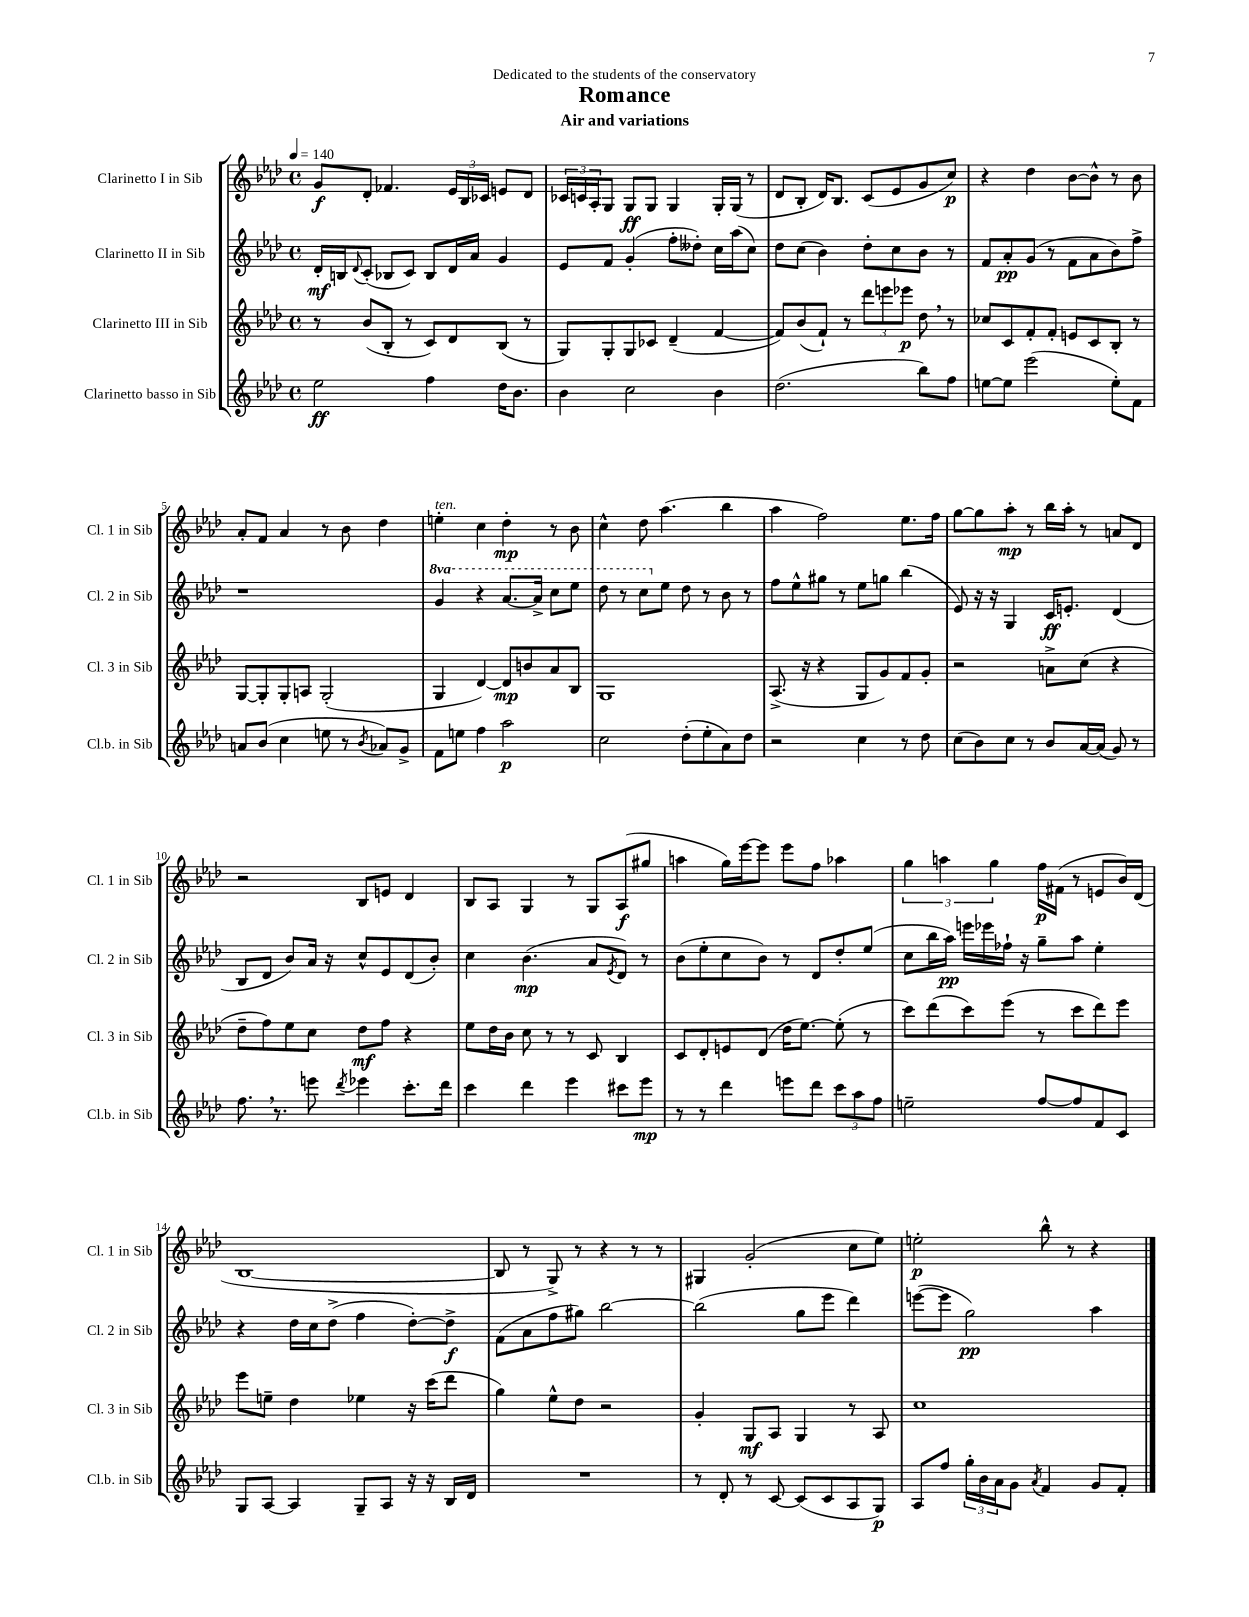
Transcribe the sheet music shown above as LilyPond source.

\header { title = "Romance" subtitle = "Air and variations" dedication = "Dedicated to the students of the conservatory" }
<<
\new StaffGroup <<
\new Staff = "s0" \with { instrumentName = "Clarinetto I in Sib" shortInstrumentName = "Cl. 1 in Sib" } {
    \clef treble \key aes \major \defaultTimeSignature \time 4/4 \tempo 4 = 140
    g'8\f des'8-. fes'4. \tuplet 3/2 { ees'16 bes16 ces'16 } e'8 des'8 |
    \tuplet 3/2 { ces'16 c'16 aes16-. } g8 g8\ff g8 g4 g16-. g16( r8 |
    des'8 bes8-. des'16) bes8. c'8( ees'8 g'8 c''8\p) |
    r4 des''4 bes'8~ bes'8-^ r8 bes'8 |
    aes'8-. f'8 aes'4 r8 bes'8 des''4 |
    e''4-.^\markup { \italic "ten." } c''4 des''4-.\mp r8 bes'8 |
    c''4-^ des''8 aes''4.( bes''4 |
    aes''4 f''2) ees''8. f''16 |
    g''8~ g''8 aes''8-.\mp r8 bes''16 aes''16-. r8 a'8 des'8 |
    r2 bes8 e'8 des'4 |
    bes8 aes8 g4 r8 g8 aes8\f( gis''8 |
    a''4 g''16) ees'''16~ ees'''8 ees'''8 f''8 aes''4 |
    \tuplet 3/2 { g''4 a''4 g''4 } f''16\p fis'16( r8 e'8 bes'16) des'16( |
    bes1~ |
    bes8 r8 g8->) r8 r4 r8 r8 |
    gis4 g'2-.( c''8 ees''8) |
    e''2-.\p bes''8-^ r8 r4 \bar "|." |
}
\new Staff = "s1" \with { instrumentName = "Clarinetto II in Sib" shortInstrumentName = "Cl. 2 in Sib" } {
    \clef treble \key aes \major \defaultTimeSignature \time 4/4 \set Staff.ottavationMarkups = #ottavation-simple-ordinals
    des'16-.\mf b16 \appoggiatura { des'8 } c'8-.( bes8 c'8) bes8 des'16 aes'16 g'4 |
    ees'8 f'8 g'4-.( f''8-. deses''8-.) c''16 aes''16( c''8) |
    des''8 c''8( bes'4) des''8-. c''8 bes'8 r8 |
    f'8 aes'8-.\pp g'8( r8 f'8 aes'8 bes'8) f''8-> |
    r1 |
    \ottava #1 g''4 r4 aes''8.~ aes''16-> c'''8 ees'''8 |
    des'''8 r8 c'''8 \ottava #0 ees''8 des''8 r8 bes'8 r8 |
    f''8 ees''8-^ gis''8 r8 ees''8 g''8 bes''4( |
    ees'8) r16 r16 g4 c'16\ff e'8.-. des'4( |
    bes8 des'8 bes'8) aes'16 r16 c''8-^ ees'8 des'8( bes'8-.) |
    c''4 bes'4.\mp( aes'8 \acciaccatura { ees'8 } des'8) r8 |
    bes'8( ees''8-. c''8 bes'8) r8 des'8 des''8-. ees''8( |
    c''8 bes''16 aes''16\pp) e'''16 ees'''16 fes''16-! r16 g''8-- aes''8 ees''4-. |
    r4 des''16 c''16 des''8->( f''4 des''8~-.) des''8->\f |
    f'8( aes'8 f''8 gis''8) bes''2~ |
    bes''2( g''8 ees'''8 des'''4) |
    e'''8~( e'''8 g''2\pp) aes''4 \bar "|." |
}
\new Staff = "s2" \with { instrumentName = "Clarinetto III in Sib" shortInstrumentName = "Cl. 3 in Sib" } {
    \clef treble \key aes \major \defaultTimeSignature \time 4/4
    r8 bes'8( bes8-. r8 c'8) des'8 bes8( r8 |
    g8) g8-. g8 ces'8 des'4--( f'4~ |
    f'8) bes'8( f'8-!) r8 \tuplet 3/2 { des'''8 e'''8 ees'''8\p } des''8 \breathe r8 |
    ces''8 c'8 f'8-. f'8-. e'8 c'8 bes8-. r8 |
    g8~ g8-. g8-. a8 g2-.( |
    g4 des'4~) des'8\mp b'8 aes'8 bes8 |
    g1 |
    aes8.->( r16 r4 g8 g'8) f'8 g'8-. |
    r2 a'8-> c''8( r4 |
    des''8-- f''8) ees''8 c''8 des''8\mf f''8 r4 |
    ees''8 des''16 bes'16 c''8 r8 r8 c'8 bes4 |
    c'8 des'8-. e'8 des'8( des''16 ees''8.~) ees''8-.( r8 |
    c'''8) des'''8( c'''8) ees'''8( r8 c'''8 des'''8) ees'''8 |
    ees'''8 e''8-- des''4 ees''4 r16 c'''16( des'''8 |
    g''4) ees''8-^ des''8 r2 |
    g'4-. g8\mf aes8 g4 r8 aes8 |
    c''1 \bar "|." |
}
\new Staff = "s3" \with { instrumentName = "Clarinetto basso in Sib" shortInstrumentName = "Cl.b. in Sib" } {
    \clef treble \key aes \major \defaultTimeSignature \time 4/4
    ees''2\ff f''4 des''16 bes'8. |
    bes'4 c''2 bes'4 |
    des''2.( bes''8) f''8 |
    e''8~ e''8 ees'''2( e''8-.) f'8 |
    a'8 bes'8( c''4 e''8 r8 \acciaccatura { bes'8 } aes'8) g'8-> |
    f'8 e''8 f''4 aes''2\p |
    c''2 des''8-.( ees''8-. aes'8) des''8 |
    r2 c''4 r8 des''8 |
    c''8( bes'8) c''8 r8 bes'8 aes'16~ aes'16( g'8) r8 |
    f''8. \breathe r8. e'''8 \acciaccatura { des'''8 } ees'''4 c'''8.-. des'''16 |
    c'''4 des'''4 ees'''4 cis'''8 ees'''8\mp |
    r8 r8 des'''4 e'''8 des'''8 \tuplet 3/2 { c'''8 aes''8 f''8 } |
    e''2-- f''8~ f''8 f'8 c'8 |
    g8 aes8~ aes4 g8-- aes8 r16 r16 bes16 des'16 |
    R1 |
    r8 des'8-. r8 c'8~ c'8( c'8 aes8 g8\p) |
    aes8 f''8 \tuplet 3/2 { g''16-. bes'16 aes'16 } g'8 \acciaccatura { aes'8 } f'4 g'8 f'8-. \bar "|." |
}
>>
>>
